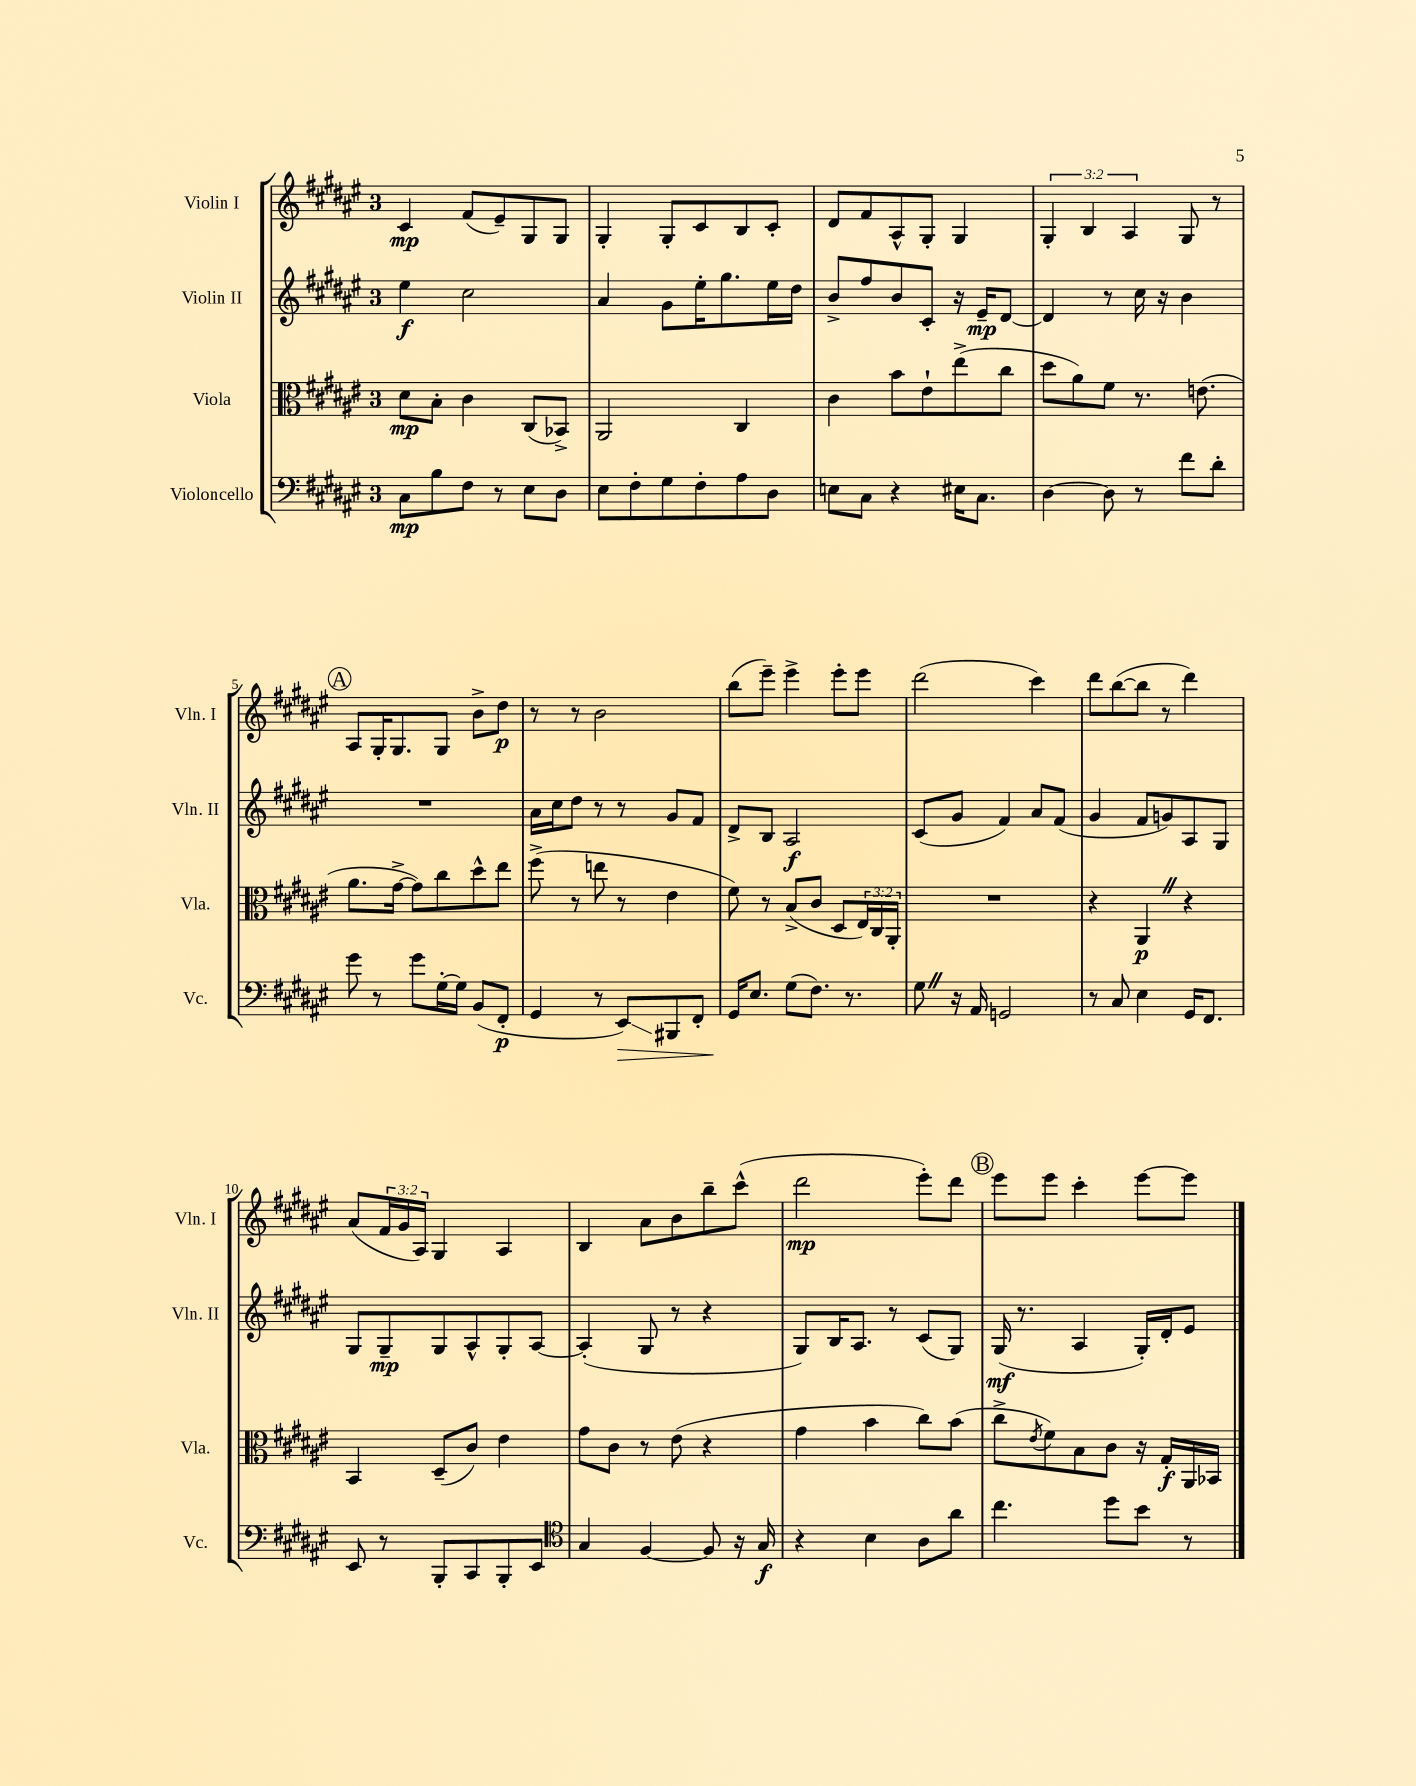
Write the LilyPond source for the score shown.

<<
\new StaffGroup <<
\new Staff = "s0" \with { instrumentName = "Violin I" shortInstrumentName = "Vln. I" } {
    \clef treble \key fis \major \once \override Staff.TimeSignature.style = #'single-digit \time 3/4 \override Staff.TupletNumber.text = #tuplet-number::calc-fraction-text
    cis'4\mp fis'8( eis'8--) gis8 gis8 |
    gis4-. gis8-. cis'8 b8 cis'8-. |
    dis'8 fis'8 ais8-^ gis8-. gis4 |
    \tuplet 3/2 { gis4-. b4 ais4 } gis8 r8 |
    \mark \markup { \circle "A" } ais8 gis16-. gis8. gis8 b'8-> dis''8\p |
    r8 r8 b'2 |
    b''8( eis'''8--) eis'''4-> eis'''8-. eis'''8 |
    dis'''2( cis'''4) |
    dis'''8 b''8~( b''8 r8 dis'''4) |
    ais'8( \tuplet 3/2 { fis'16 gis'16 ais16) } gis4 ais4 |
    b4 ais'8 b'8 b''8-- cis'''8-^( |
    dis'''2\mp eis'''8-.) dis'''8 |
    \mark \markup { \circle "B" } eis'''8 eis'''8 cis'''4-. eis'''8~ eis'''8 \bar "|." |
}
\new Staff = "s1" \with { instrumentName = "Violin II" shortInstrumentName = "Vln. II" } {
    \clef treble \key fis \major \once \override Staff.TimeSignature.style = #'single-digit \time 3/4
    eis''4\f cis''2 |
    ais'4 gis'8 eis''16-. gis''8. eis''16 dis''16 |
    b'8-> fis''8 b'8 cis'8-. r16 eis'16--\mp dis'8~ |
    dis'4 r8 cis''16 r16 b'4 |
    \mark \markup { \circle "A" } R2. |
    ais'16 cis''16 dis''8 r8 r8 gis'8 fis'8 |
    dis'8-> b8 ais2\f |
    cis'8( gis'8 fis'4) ais'8 fis'8( |
    gis'4 fis'8 g'8) ais8 gis8 |
    gis8 gis8--\mp gis8 ais8-^ gis8-. ais8~ |
    ais4-.( gis8 r8 r4 |
    gis8) b16 ais8. r8 cis'8( gis8) |
    \mark \markup { \circle "B" } gis16\mf( r8. ais4 gis16-.) dis'16-. eis'8 \bar "|." |
}
\new Staff = "s2" \with { instrumentName = "Viola" shortInstrumentName = "Vla." } {
    \clef alto \key fis \major \once \override Staff.TimeSignature.style = #'single-digit \time 3/4 \override Staff.TupletNumber.text = #tuplet-number::calc-fraction-text
    dis'8\mp b8-. cis'4 cis8( bes,8->) |
    ais,2 cis4 |
    cis'4 b'8 eis'8-! eis''8->( cis''8 |
    dis''8 ais'8) fis'8 r8. e'8.( |
    \mark \markup { \circle "A" } ais'8. gis'16~-> gis'8) cis''8 dis''8-^ eis''8 |
    fis''8->( r8 e''8 r8 eis'4 |
    fis'8) r8 b8->( cis'8 dis8 \tuplet 3/2 { eis16) cis16 ais,16-. } |
    R2. |
    r4 ais,4\p \once \override BreathingSign.text = \markup { \musicglyph "scripts.caesura.straight" } \breathe r4 |
    b,4 dis8--( cis'8) eis'4 |
    gis'8 cis'8 r8 eis'8( r4 |
    gis'4 b'4 cis''8) b'8( |
    \mark \markup { \circle "B" } cis''8-> \acciaccatura { eis'8 } fis'8) b8 cis'8 r16 gis16-.\f ais,16 bes,16 \bar "|." |
}
\new Staff = "s3" \with { instrumentName = "Violoncello" shortInstrumentName = "Vc." } {
    \clef bass \key fis \major \once \override Staff.TimeSignature.style = #'single-digit \time 3/4
    cis8\mp b8 fis8 r8 eis8 dis8 |
    eis8 fis8-. gis8 fis8-. ais8 dis8 |
    e8 cis8 r4 eis16 cis8. |
    dis4~ dis8 r8 fis'8 dis'8-. |
    \mark \markup { \circle "A" } gis'8 r8 gis'8 gis16~-. gis16 b,8( fis,8-.\p |
    gis,4 r8 eis,8\glissando\>) bis,,8 fis,8-. |
    gis,16\! eis8. gis8( fis8.) r8. |
    gis8 \once \override BreathingSign.text = \markup { \musicglyph "scripts.caesura.straight" } \breathe r16 ais,16 g,2 |
    r8 cis8 eis4 gis,16 fis,8. |
    eis,8 r8 b,,8-. cis,8 b,,8-. eis,8 |
    \clef tenor gis4 fis4~ fis8 r16 gis16\f |
    r4 b4 ais8 ais'8 |
    \mark \markup { \circle "B" } cis''4. dis''8 b'8 r8 \bar "|." |
}
>>
>>
